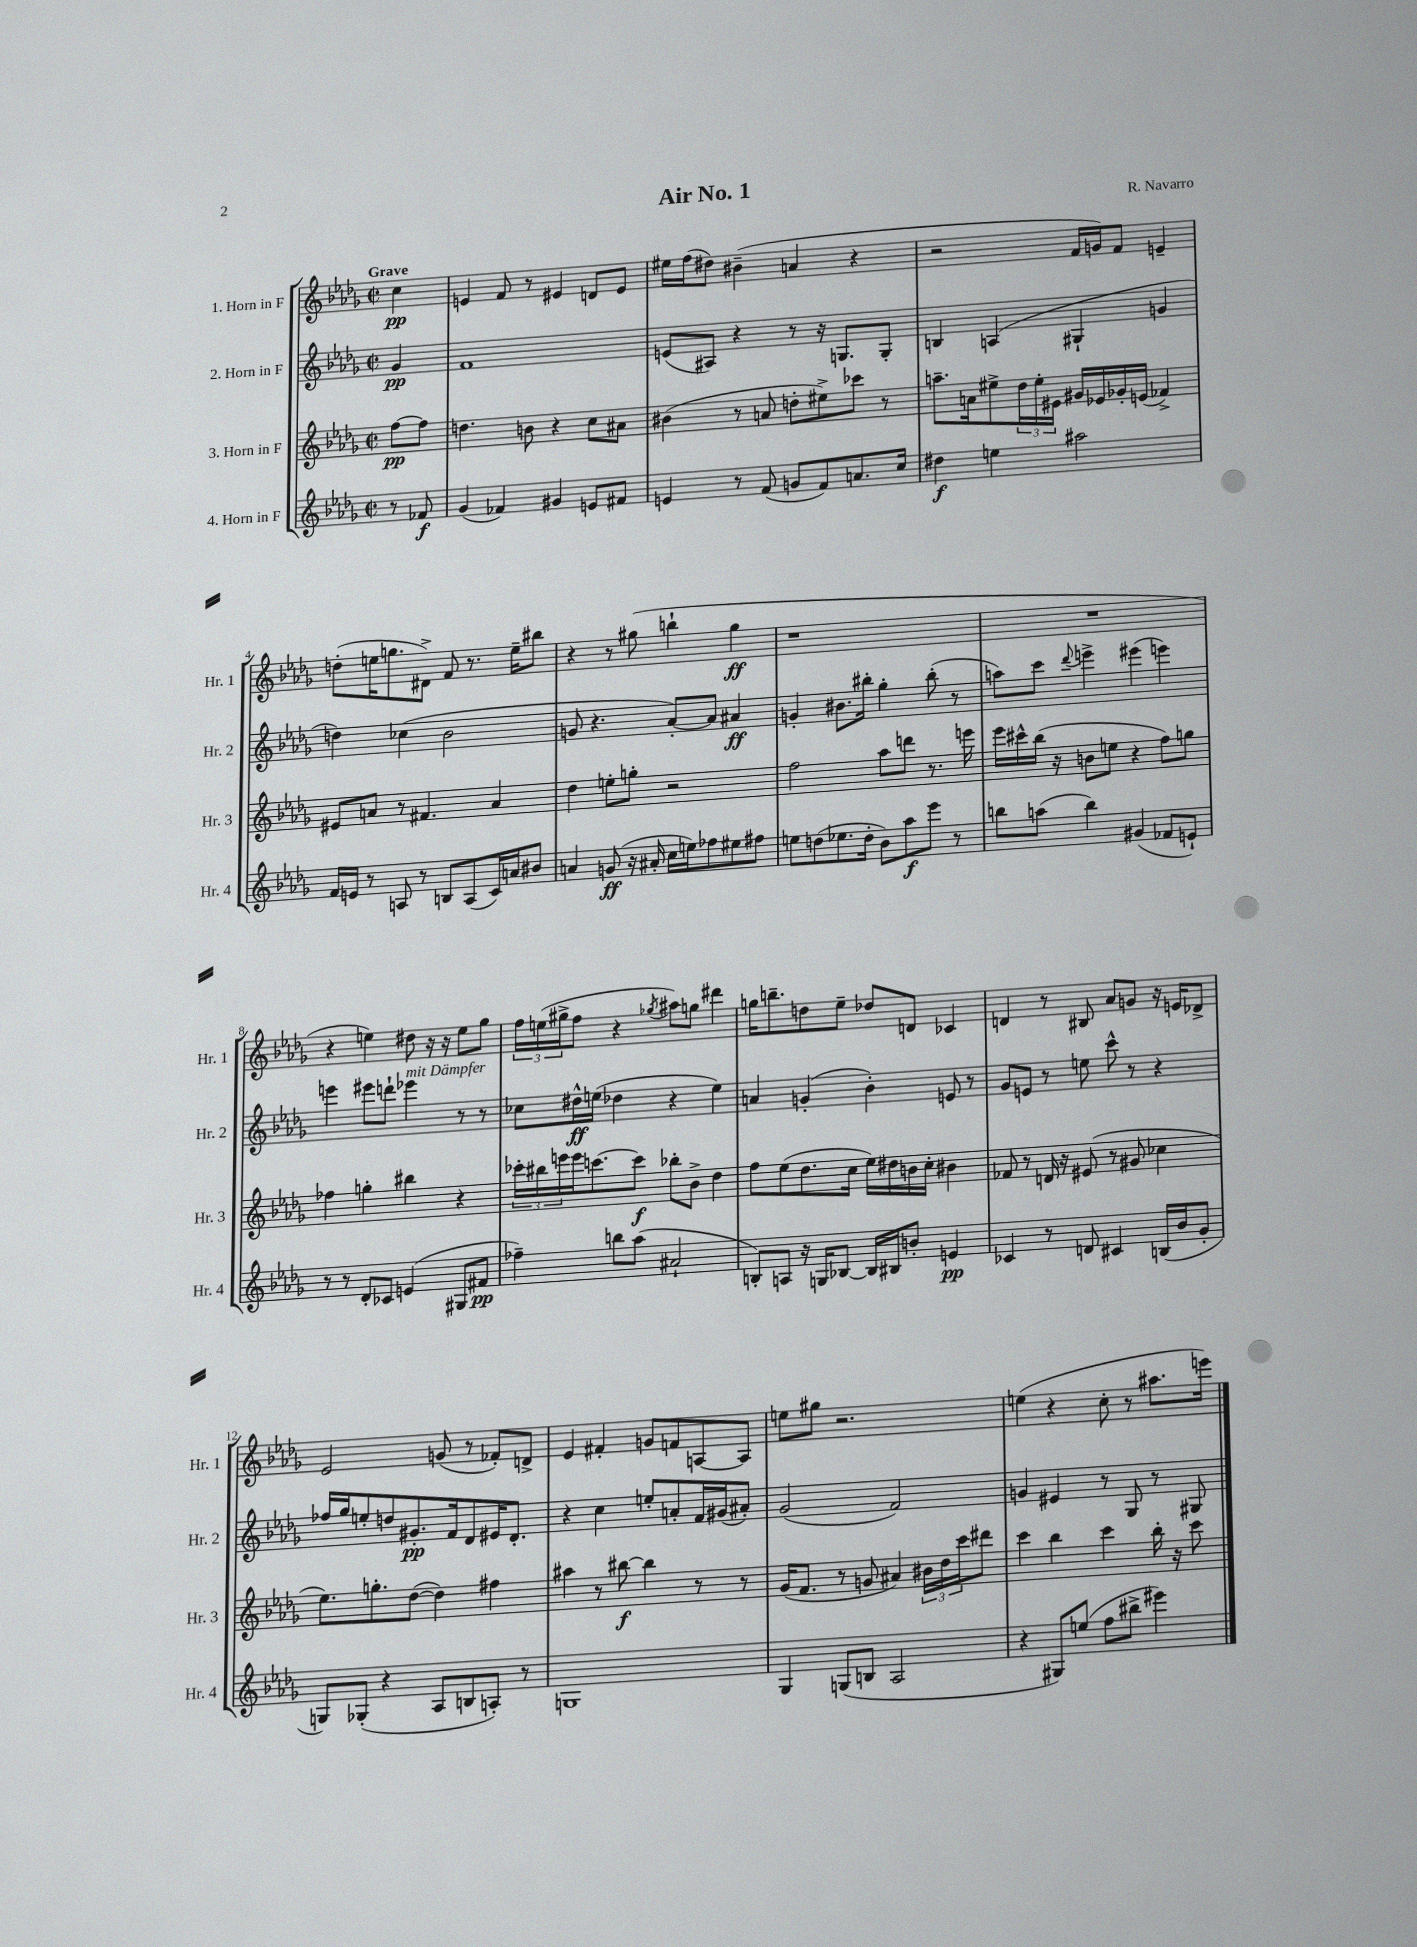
\header { title = "Air No. 1" composer = "R. Navarro" }
<<
\new StaffGroup <<
\new Staff = "s0" \with { instrumentName = "1. Horn in F" shortInstrumentName = "Hr. 1" } {
    \clef treble \key des \major \defaultTimeSignature \time 2/2 \partial 4 \tempo "Grave"
    c''4\pp |
    e'4 f'8 r8 eis'4 d'8 eis'8 |
    eis''16 f''16( dis''8) bis'4--( a'4 r4 |
    r2 f'16 g'16) f'8 e'4-- |
    d''8-.( e''16 g''8. dis'8->) f'8 r8. e''16-- bis''8 |
    r4 r8 gis''8( b''4-! gis''4\ff |
    r1 |
    R1 |
    r4 e''4) dis''8 r16 r16 e''8 ges''8 |
    \tuplet 3/2 { f''16 e''16( gis''16-> } f''8 r4 \acciaccatura { ges''8 } ais''8) g''8 dis'''4 |
    g''16 b''8.-- d''8 ees''8-- des''8 d'8 ces'4 |
    d'4 r8 bis8 aes'8 g'8 r16 e'16 des'8-> |
    ees'2 g'8( r8 fes'8-.) d'8-> |
    ees'4 fis'4-. g'8 f'8 a8~ a8 |
    e''8 gis''8 r2. |
    e''4( r4 c''8-. r8 ais''8. e'''16) \bar "|." |
}
\new Staff = "s1" \with { instrumentName = "2. Horn in F" shortInstrumentName = "Hr. 2" } {
    \clef treble \key des \major \defaultTimeSignature \time 2/2 \partial 4
    ges'4\pp |
    f'1 |
    e'8( ais8) r4 r8 r16 g8. g8-. |
    b4 a4( gis4-! g'4 |
    d''4) ces''4( bes'2 |
    g'8 r4. aes'8~-.) aes'8 ais'4\ff |
    g'4-. bis'8. bis''16-. ges''4-. bis''8-.( r8 |
    a''8) c'''8 \appoggiatura { des'''8 } e'''4-> eis'''4( e'''4) |
    e'''4 eis'''8 d'''8-! ees'''4^\markup { \italic "mit Dämpfer" } r8 r8 |
    ces''8 dis''16-^\ff e''16( des''4 r4 e''4) |
    a'4 g'4-.( bes'4-.) e'8 r8 |
    ges'8 e'8 r8 e''8 c'''8-^ r8 r4 |
    fes''16 ges''16 e''8-. d''8 gis'8.-.\pp f'16 des'8 eis'16 des'8.-. |
    r4 c''4 e''8-. a'8-. f'16 gis'16( ais'8-.) |
    ges'2( f'2) |
    g'4 eis'4 r8 ges8 r8 gis8 \bar "|." |
}
\new Staff = "s2" \with { instrumentName = "3. Horn in F" shortInstrumentName = "Hr. 3" } {
    \clef treble \key des \major \defaultTimeSignature \time 2/2 \partial 4
    f''8~\pp f''8 |
    d''4. b'8 r4 c''8 ais'8 |
    bis'4( r8 a'8 d''8-. eis''8->) ces'''8 r8 |
    a''8.-- a'16 eis''8-> \tuplet 3/2 { des''16 eis''16-. eis'16 } gis'16 ees'16 ges'16-. e'16( fes'4->) |
    eis'8 a'8 r8 fis'4. a'4 |
    des''4 e''8-. g''8-. r2 |
    f''2 aes''8 d'''8 r8. e'''16 |
    ees'''16 cis'''16-^ bes''16( r16 b'8 e''8 r4 f''8) g''8 |
    fes''4 g''4-. bis''4 r4 |
    \tuplet 3/2 { ces'''16-. bis''16 e'''16 } e'''16 c'''8.~ c'''8\f bes''8-. bes'8-> des''4 |
    f''8 ees''8( des''8. c''16 ees''16) dis''16 b'16 c''16-. bis'4 |
    fes'8 r8 d'16 r16 eis'8( r8 gis'8 ces''4 |
    ees''8.) g''8.-. des''8~( des''4) fis''4 |
    ais''4 r8 bis''8~\f bis''4 r8 r8 |
    ges'16( f'8. r8 g'8 ais'4) \tuplet 3/2 { bis'16 des''16 c'''16 } dis'''8 |
    c'''4 bes''4 c'''4 bes''16-. r16 c'''8 \bar "|." |
}
\new Staff = "s3" \with { instrumentName = "4. Horn in F" shortInstrumentName = "Hr. 4" } {
    \clef treble \key des \major \defaultTimeSignature \time 2/2 \partial 4
    r8 fes'8\f |
    ges'4( fes'4) gis'4 e'8 fis'8 |
    e'4 r8 f'8( g'8 f'8) a'8. c''16 |
    dis''4\f e''4 ais''2 |
    f'16 e'16 r8 a8 r8 b8 a8( c'16) a'16 bis'8 |
    a'4 g'8\ff( r16 ais'16-. c''16 e''16) fes''8 eis''8 fis''8 |
    e''8 d''8( ees''8. d''16-. bes'8) aes''8\f ees'''8 r8 |
    b''8 a''8( b''4) gis'4( fes'8 e'8-!) |
    r8 r8 des'8-. ces'8 e'4( gis8 fis'8\pp |
    fes''4--) b''8 aes''8( ais'2-! |
    b8-.) a8 r16 g16 bes8~ bes16 bis16 b'8-. e'4\pp |
    ces'4 r8 d'8 cis'4 b16( bes'16 ges'8-. |
    g8) ges8-.( r4 aes8 b8 a8-.) r8 |
    g1 |
    ges4 g8( b8 aes2 |
    r4 gis8) e''8( f''8 bis''8-> eis'''4) \bar "|." |
}
>>
>>
